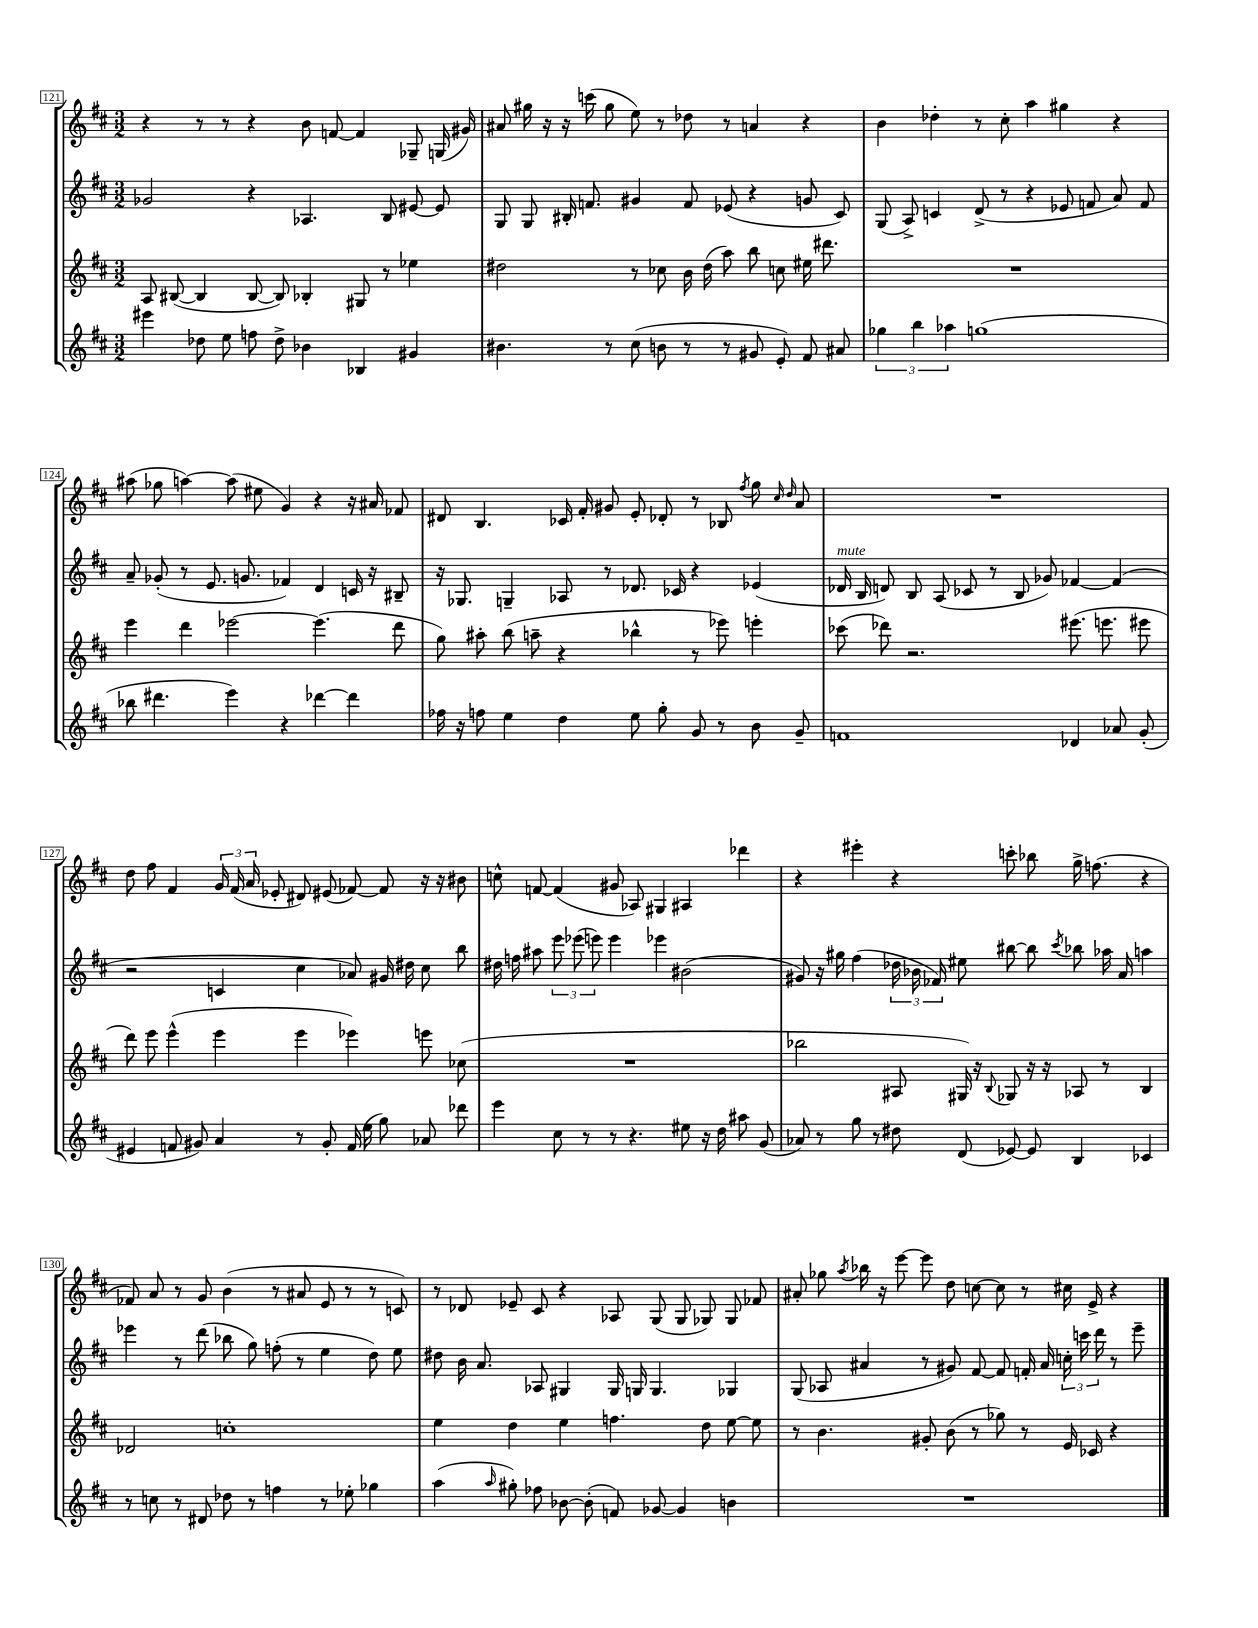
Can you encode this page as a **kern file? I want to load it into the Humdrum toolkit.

**kern	**kern	**kern	**kern
*part4	*part3	*part2	*part1
*staff4	*staff3	*staff2	*staff1
*clefG2	*clefG2	*clefG2	*clefG2
*k[f#c#]	*k[f#c#]	*k[f#c#]	*k[f#c#]
*M3/2	*M3/2	*M3/2	*M3/2
=121	=121	=121	=121
4eee#X\	8A/	2g-X/	4r
.	([8B#X/	.	.
8dd-X\	4B#/]	.	8r
8ee\	.	.	8r
8ffn\	[8B#/	4r	4r
8dd-^\	8B#/])	.	.
4b-X\	4B-X'/	4.A-X/	8b\
.	.	.	[8fn/
4B-X/	8G#X/	.	4f/]
.	8r	8B/	.
4g#X/	4ee-X\	[8e#X/	8G-X~/
.	.	8e#/]	(16Gn/
.	.	.	16g#X/)
=122	=122	=122	=122
4.b#X\	2dd#X\	8G/	8a#X/
.	.	8G/	16gg#X\
.	.	.	16r
.	.	16B#X'/	16r
.	.	8.fn/	(16cccn\
8r	.	.	8gg#\
(8cc#\	8r	4g#X/	8ee\)
8bn\	8cc-X\	.	8r
8r	16b\	8f/	8dd-X\
.	(16dd#\	.	.
8r	8aa\)	(8e-X/	8r
8g#X/	8bb\	4r	4an/
8e'/)	8ccn\	.	.
8f#/	16ee#X\	8gn/	4r
.	8.ddd#X\	.	.
8a#X/	.	8c#/)	.
=123	=123	=123	=123
6gg-X\	1.r	(8G/	4b\
.	.	8A^/)	.
6bb\	.	.	.
.	.	4cn/	4dd-X'\
6aa-X\	.	.	.
(1ggn	.	(8d^/	8r
.	.	8r	8cc#'\
.	.	4r	4aa\
.	.	8e-X/	4gg#X\
.	.	8fn/	.
.	.	8a/)	4r
.	.	8f/	.
!!LO:LB:g=z
=124	=124	=124	=124
8bb-X\	4eee\	8a~/	(8aa#X\
4.ddd#X\	.	(8g-X'/	8gg-X\
.	4ddd\	8r	[4aan\)
.	.	8.e/	.
4eee\)	[2eee-X\	.	(8aa\]
.	.	8.gn/	.
.	.	.	8ee#X\
4r	.	4f-X/)	4g/)
[4ddd-X\	(4.eee-\]	4d/	4r
4ddd-\]	.	16cn/	16r
.	.	16r	16a#X/
.	8ddd\	8B#X~/	8f-X/
=125	=125	=125	=125
16ff-X\	8gg\)	16r	8d#X/
16r	.	8.G-X/	.
8ffn\	8aa#X'\	.	4.B/
4ee\	(8bb\	4Gn~/	.
.	8aan~\	.	.
4dd\	4r	8A-X/	16c-X/
.	.	.	16f#'/
.	.	8r	8g#X/
8ee\	4bb-X^^\	8.d-X/	8e'/
8gg'\	.	.	8d-X'/
.	.	16c-X/	.
8g/	8r	4r	8r
8r	8eee-X\)	.	8B-X/
.	.	.	8qff#/
8b\	4eeen'\	(4e-X/	8gg\
.	.	.	16qqcc#/
.	.	.	16qqdd/
8g~/	.	.	8a/
=126	=126	=126	=126
!	!	!LO:TX:a:i:t=mute	!
1fn	(8ccc-X\	16d-X/	1.r
.	.	16B/	.
.	8ddd-X\)	8dn/)	.
.	2.r	8B/	.
.	.	(8A/	.
.	.	8c-X/	.
.	.	8r	.
.	.	8B/	.
.	.	8g-X/)	.
4d-X/	(8.eee#X\	[4f-X/	.
.	8.eeen\	.	.
8a-X/	.	(4f-/]	.
(8g'/	8eee#X\	.	.
!!LO:LB:g=z
=127	=127	=127	=127
4e#X/	8ddd\)	2r	8dd\
.	8eee\	.	8ff#\
8fn/	(4eee^^\	.	4f#/
8g#X/)	.	.	.
4a/	4eee\	4cn/	24g/
.	.	.	(24f#/
.	.	.	24a/
.	.	.	8e-X'/
8r	4eee\	4cc#\	8d#X/)
8g#'/	.	.	(8e#X/
(16f/	4eee-X\)	8a-X/)	[8f-X/)
16ee\	.	.	.
8gg\)	.	16g#X/	8f-/]
.	.	16dd#X\	.
8a-X/	8eeen\	8cc#\	16r
.	.	.	16r
8ddd-X\	(8cc-X\	8bb\	8b#X\
=128	=128	=128	=128
4eee\	1.r	16dd#X\	8ccn^^\
.	.	16ffn\	.
.	.	8aa#X\	[8fn/
8cc#\	.	12eee\	(4f/]
.	.	(12eee-X\	.
8r	.	.	.
.	.	12eeen\)	.
8r	.	4eee\	8g#X/
4.r	.	.	8A-X/)
.	.	4eee-X\	4G#X/
8ee#X\	.	(2b#X\	4A#X/
16r	.	.	.
16dd\	.	.	.
8aa#X\	.	.	4ddd-X\
(8g/	.	.	.
=129	=129	=129	=129
8a-X/)	2bb-X\	8g#X/)	4r
8r	.	16r	.
.	.	16gg#X\	.
8gg\	.	(4ff#\	4eee#X'\
8r	.	.	.
8dd#X\	8A#X/	24dd-X\	4r
.	.	24b-X\	.
.	.	24f-X/)	.
(8d/	16G#X/)	8ee#X\	.
.	16r	.	.
.	8qqB/	.	.
[8e-X/)	8G-X/	[8bb#X\	8cccn'\
8e-/]	16r	8bb#\]	8bb-X\
.	16r	.	.
.	.	8qccc#/	.
4B/	8A-X/	8bb-X\	16gg^\
.	.	.	(8.ffn\
.	8r	16aa-X\	.
.	.	16a/	.
4c-X/	4B/	4aan\	4r
!!LO:LB:g=z
=130	=130	=130	=130
8r	2d-X/	4eee-X\	8f-X/)
8ccn\	.	.	8a/
8r	.	8r	8r
8d#X/	.	(8ddd\	8g/
8dd-X\	1ccn'	8bb-X\	(4b\
8r	.	8gg\)	.
4ffn\	.	(8ffn'\	8r
.	.	8r	8a#X/
8r	.	4ee\	8e/
8ee-X'\	.	.	8r
4gg-X\	.	8dd\)	8r
.	.	8ee\	8cn/)
=131	=131	=131	=131
(4aa\	4ee\	8dd#X\	8r
.	.	16b\	8d-X/
.	.	8.a/	.
16qqaa/	.	.	.
8gg#X'\)	4dd\	.	8e-X~/
8ff-X\	.	8A-X/	8c#/
[8b-X\	4ee\	4G#X/	4r
(8b-'\]	.	.	.
8fn/)	4.ffn\	16G#/	8A-X/
.	.	16Gn/	.
[8g-X/	.	4.G/	(8G/
4g-/]	.	.	8G/
.	8dd\	.	8G-X/)
4bn\	[8ee\	4G-X/	8G-/
.	8ee\]	.	8f-X/
=132	=132	=132	=132
1.r	8r	(8G/	8a#X'/
.	4.b\	8A-X/	8gg-X\
.	.	.	8qaa/
.	.	4a#X/	16bb-X\
.	.	.	16r
.	.	.	[8eee\
.	8g#X'/	8r	8eee\]
.	(8b\	8g#X/)	8dd\
.	8r	[8f#/	[8ccn\
.	8gg-X\)	8f#/]	8cc\]
.	8r	16fn'/	8r
.	.	16a#/	.
.	16e/	24ccn'\	16cc#X\
.	.	24cccn\	.
.	16c-X/	.	16e^/
.	.	24ddd\	.
.	4r	8r	4r
.	.	8eee~\	.
==	==	==	==
*-	*-	*-	*-
